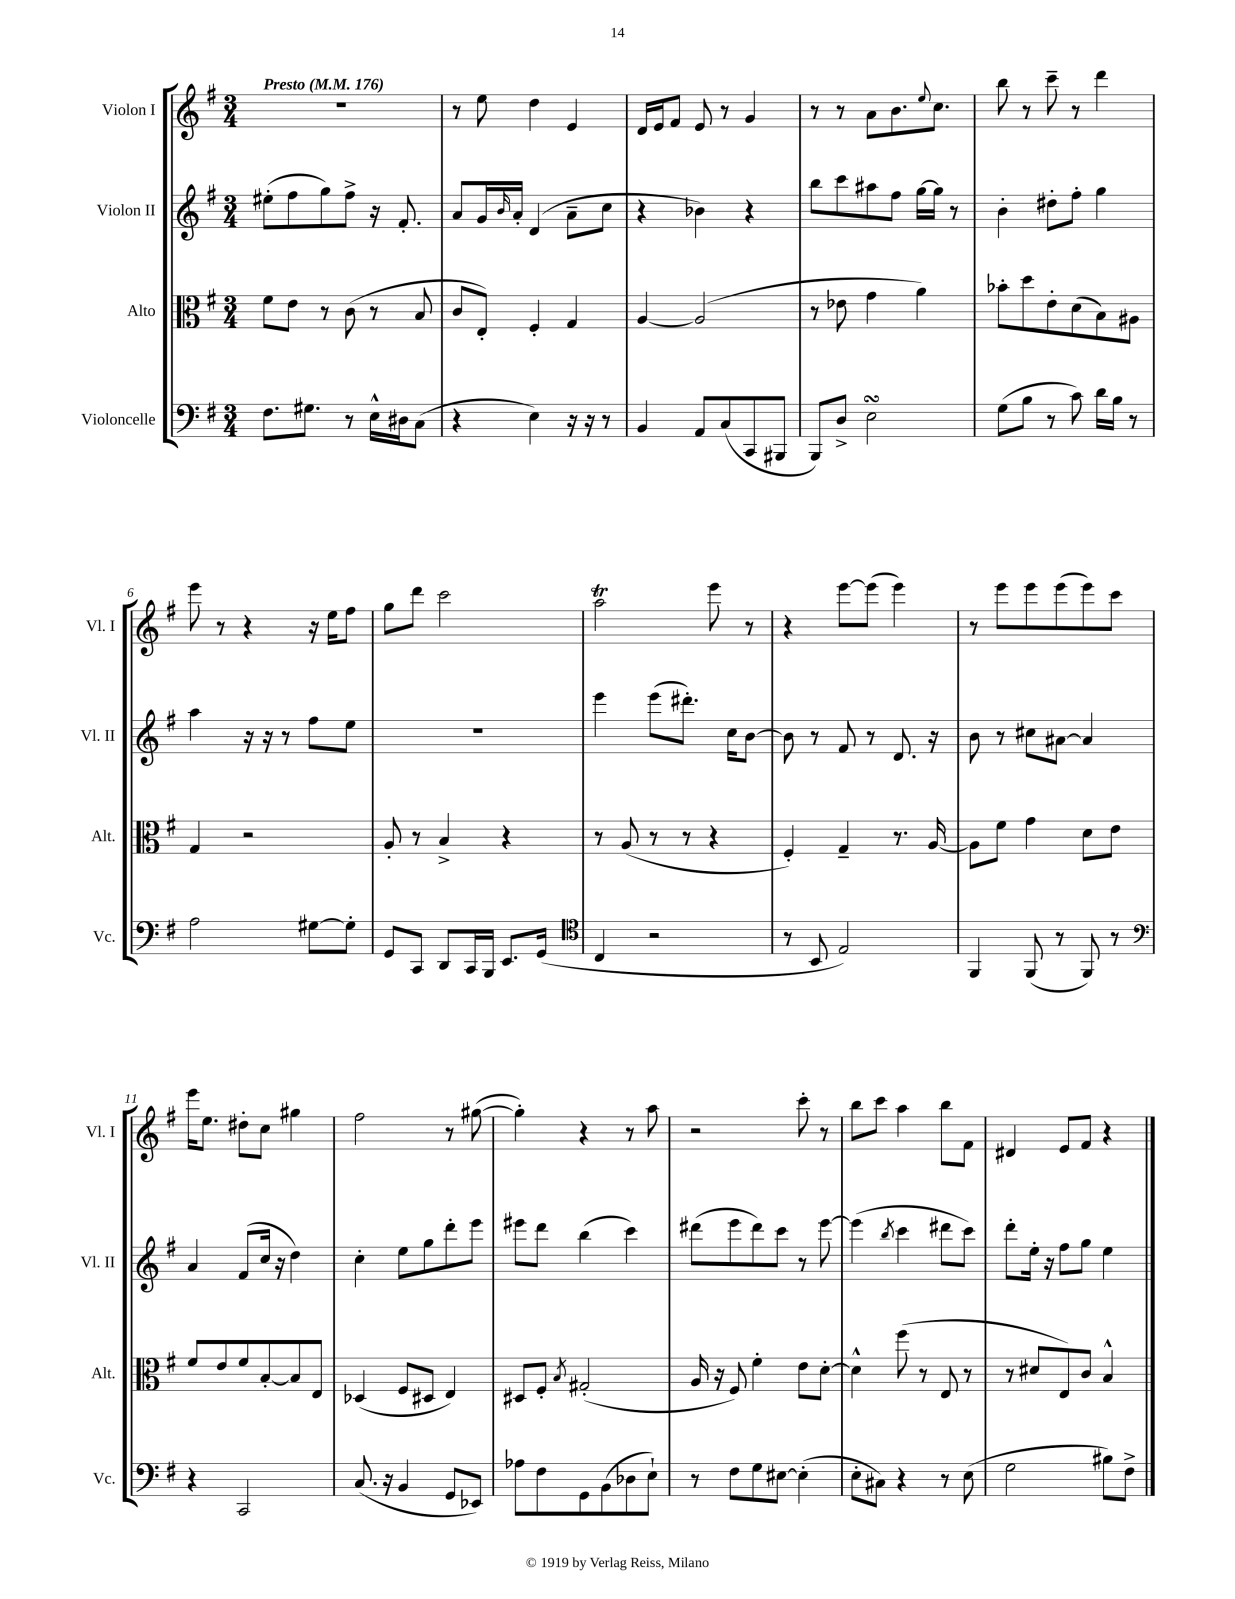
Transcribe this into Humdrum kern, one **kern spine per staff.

**kern	**kern	**kern	**kern
*staff4	*staff3	*staff2	*staff1
*clefF4	*clefC3	*clefG2	*clefG2
*k[f#]	*k[f#]	*k[f#]	*k[f#]
*M3/4	*M3/4	*M3/4	*M3/4
*MM176	*MM176	*MM176	*MM176
8.F#	8f#	(8ee#'	2.r
.	8e	8ff#	.
8.G#	.	.	.
.	8r	8gg)	.
8r	(8c	8ff#^	.
16E^^	8r	16r	.
16D#	.	8.f#'	.
(8C	8B	.	.
=	=	=	=
4r	8c	8a	8r
.	8E')	16g	8ee
.	.	16qqb	.
.	.	16a'	.
4E)	4F#'	(4d	4dd
16r	4G	8a~	4e
16r	.	.	.
8r	.	8cc	.
=	=	=	=
4BB	[4A	4r	16d
.	.	.	16e
.	.	.	8f#
8AA	(2A]	4b-)	8e
(8C	.	.	8r
8CC	.	4r	4g
8BBB#	.	.	.
=	=	=	=
8BBB)	8r	8bb	8r
8D^	8e-	8ccc	8r
2E	4g	8aa#	8a
.	.	8ff#	8.b
.	4a)	[16gg	.
.	.	.	8qqee
.	.	16gg]	8.cc
.	.	8r	.
=	=	=	=
(8G	8b-'	4b'	8bb
8B	8dd	.	8r
8r	8e'	8dd#'	8ccc~
8c)	(8d	8ff#'	8r
16d	8B)	4gg	4ddd
16B	.	.	.
8r	8A#	.	.
=	=	=	=
2A	4G	4aa	8eee
.	.	.	8r
.	2r	16r	4r
.	.	16r	.
.	.	8r	.
[8G#	.	8ff#	16r
.	.	.	16ee
8G#']	.	8ee	8ff#
=	=	=	=
8GG	8A'	2.r	8gg
8CC	8r	.	8ddd
8DD	4B^	.	2ccc
16CC	.	.	.
16BBB	.	.	.
8.EE	4r	.	.
(16GG	.	.	.
=	=	=	=
*clefC4	*	*	*
4C	8r	4eee	2aa
.	(8A	.	.
2r	8r	(8eee	.
.	8r	8.ddd#')	.
.	4r	.	8eee
.	.	16cc	.
.	.	[8b	8r
=	=	=	=
8r	4F#')	8b]	4r
8BB	.	8r	.
2E)	4G~	8f#	[8eee
.	.	8r	(8eee]
.	8.r	8.d	4eee)
.	[16A	16r	.
=	=	=	=
4FF#	8A]	8b	8r
.	8f#	8r	8eee
(8FF#	4g	8cc#	8eee
8r	.	[8a#	(8eee
8FF#)	8d	4a#]	8eee)
8r	8e	.	8ccc
=	=	=	=
*clefF4	*	*	*
4r	8f#	4a	16eee
.	.	.	8.ee
.	8e	.	.
2CC	8f#	(8f#	8dd#'
.	[8B'	16cc	8cc
.	.	16r	.
.	8B]	4dd)	4gg#
.	8E	.	.
=	=	=	=
(8.C	(4D-	4cc'	2ff#
16r	.	.	.
4BB	8F#	8ee	.
.	8D#	8gg	.
8GG	4E)	8ddd'	8r
8EE-)	.	8eee	([8gg#
=	=	=	=
8A-	8D#	8eee#	4gg#'])
8F#	8F#'	8ddd	.
.	8qB	.	.
8GG	(2G#'	(4bb	4r
(8BB	.	.	.
8D-	.	4ccc)	8r
8E`)	.	.	8aa
=	=	=	=
8r	16A	(8ddd#	2r
.	16r	.	.
8F#	8F#)	8eee	.
8G	4f#'	8ddd#)	.
[8E#	.	8ccc	.
(4E#']	8e	8r	8ccc'
.	[8d'	[8eee	8r
=	=	=	=
8E'	4d^^]	(4eee]	8bb
8C#)	.	.	8ccc
.	.	8qbb	.
4r	(8ff#	4ccc	4aa
.	8r	.	.
8r	8E	8ddd#	8bb
(8E	8r	8ccc)	8f#
=	=	=	=
2G	8r	8ddd'	4d#
.	8d#	16ee'	.
.	.	16r	.
.	8E)	8ff#	8e
.	8c	8gg	8f#
8B#)	4B^^	4ee	4r
8F#^	.	.	.
==	==	==	==
*-	*-	*-	*-
